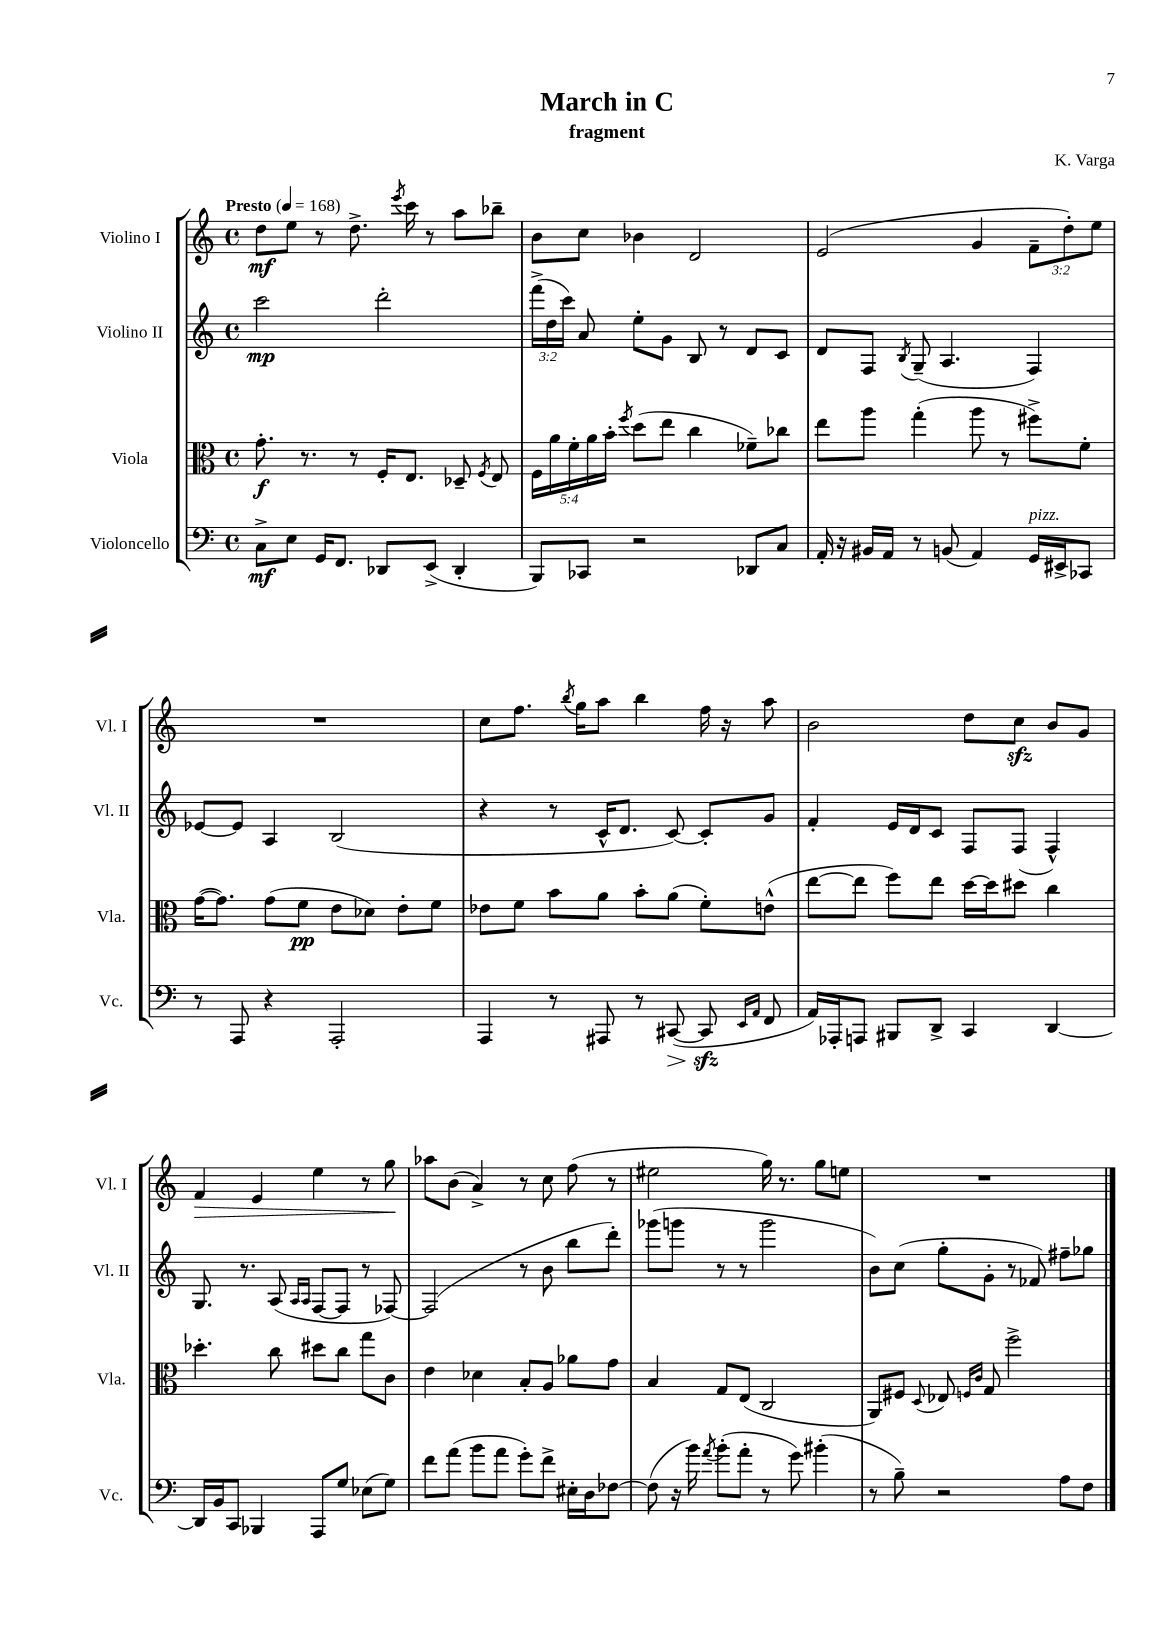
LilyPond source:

\header { title = "March in C" composer = "K. Varga" subtitle = "fragment" }
<<
\new StaffGroup <<
\new Staff = "s0" \with { instrumentName = "Violino I" shortInstrumentName = "Vl. I" } {
    \clef treble \key c \major \defaultTimeSignature \time 4/4 \override Staff.TupletNumber.text = #tuplet-number::calc-fraction-text \tempo "Presto" 4 = 168
    \autoBeamOff d''8[\mf e''8] r8 d''8.-> \acciaccatura { e'''8 } c'''16 r8 a''8[ bes''8]-- |
    b'8[ c''8] bes'4 d'2 |
    e'2( g'4 \tuplet 3/2 { f'8[-- d''8-.) e''8] } |
    R1 |
    c''8[ f''8.] \acciaccatura { b''8 } g''16[ a''8] b''4 f''16 r16 a''8 |
    b'2 d''8[ c''8]\sfz b'8[ g'8] |
    f'4\> e'4 e''4 r8 g''8\! |
    aes''8[ b'8]( a'4->) r8 c''8 f''8( r8 |
    eis''2 g''16) r8. g''8[ e''8] |
    R1 \bar "|." |
}
\new Staff = "s1" \with { instrumentName = "Violino II" shortInstrumentName = "Vl. II" } {
    \clef treble \key c \major \defaultTimeSignature \time 4/4 \override Staff.TupletNumber.text = #tuplet-number::calc-fraction-text
    \autoBeamOff c'''2\mp d'''2-. |
    \tuplet 3/2 { f'''16[->( d''16 c'''16]) } a'8 e''8[-. g'8] b8 r8 d'8[ c'8] |
    d'8[ f8] \acciaccatura { b8 } g8--( a4. f4) |
    ees'8[~ ees'8] a4 b2( |
    r4 r8 c'16[-^ d'8.] c'8~) c'8[-. g'8] |
    f'4-. e'16[ d'16 c'8] f8[ f8]( f4-^) |
    g8. r8. a8( \grace { a16[ a16] } f8[~ f8] r8 fes8~) |
    fes2( r8 b'8 b''8[ d'''8]-.) |
    ges'''8[( g'''8] r8 r8 g'''2 |
    b'8[) c''8]( g''8[-. g'8]-. r8 fes'8) fis''8[-- ges''8] \bar "|." |
}
\new Staff = "s2" \with { instrumentName = "Viola" shortInstrumentName = "Vla." } {
    \clef alto \key c \major \defaultTimeSignature \time 4/4 \override Staff.TupletNumber.text = #tuplet-number::calc-fraction-text
    \autoBeamOff g'8.-.\f r8. r8 f16[-. e8.] des8-- \acciaccatura { f8 } e8 |
    \tuplet 5/4 { f16[ a'16 f'16-. a'16 b'16]-. } \acciaccatura { f''8 } d''8[( e''8] c''4 fes'8[--) ces''8] |
    e''8[ a''8] g''4-.( a''8 r8 fis''8[->) f'8]-. |
    g'16[~( g'8.]) g'8[( f'8]\pp e'8[ des'8]) e'8[-. f'8] |
    ees'8[ f'8] b'8[ a'8] b'8[-. a'8]( f'8[-.) e'8]-^( |
    e''8[~ e''8] f''8[) e''8] d''16[~ d''16 dis''8] c''4 |
    des''4.-. c''8 dis''8[ c''8] g''8[ c'8] |
    e'4 des'4 b8[-. a8] aes'8[ g'8] |
    b4 g8[ e8]( c2 |
    a,8[) fis8] \appoggiatura { d8 } ees8 \grace { f16[ c'16] } g8 f''2-> \bar "|." |
}
\new Staff = "s3" \with { instrumentName = "Violoncello" shortInstrumentName = "Vc." } {
    \clef bass \key c \major \defaultTimeSignature \time 4/4
    \autoBeamOff c8[->\mf e8] g,16[ f,8.] des,8[ e,8]->( des,4-. |
    b,,8[) ces,8] r2 des,8[ c8] |
    a,16-. r16 bis,16[ a,16] r8 b,8( a,4) g,16[^\markup { \italic "pizz." } eis,16-> ces,8] |
    r8 a,,8 r4 a,,2-. |
    a,,4 r8 ais,,8 r8 cis,8~\>( cis,8\sfz\! \grace { e,16[ a,16] } f,8 |
    a,16[) aes,,16-. a,,8] bis,,8[ d,8]-> c,4 d,4~ |
    d,16[ b,16 c,8] bes,,4 a,,8[ g8] ees8[( g8]) |
    f'8[ a'8]( b'8[ a'8] g'8[-.) f'8]-> eis16[-. d16 fes8]~ |
    fes8( r16 b'16) \acciaccatura { a'8 } b'8[-.( a'8]-. r8 g'8) bis'4-.( |
    r8 b8--) r2 a8[ f8] \bar "|." |
}
>>
>>
\layout { \context { \Score \remove "Bar_number_engraver" } }
